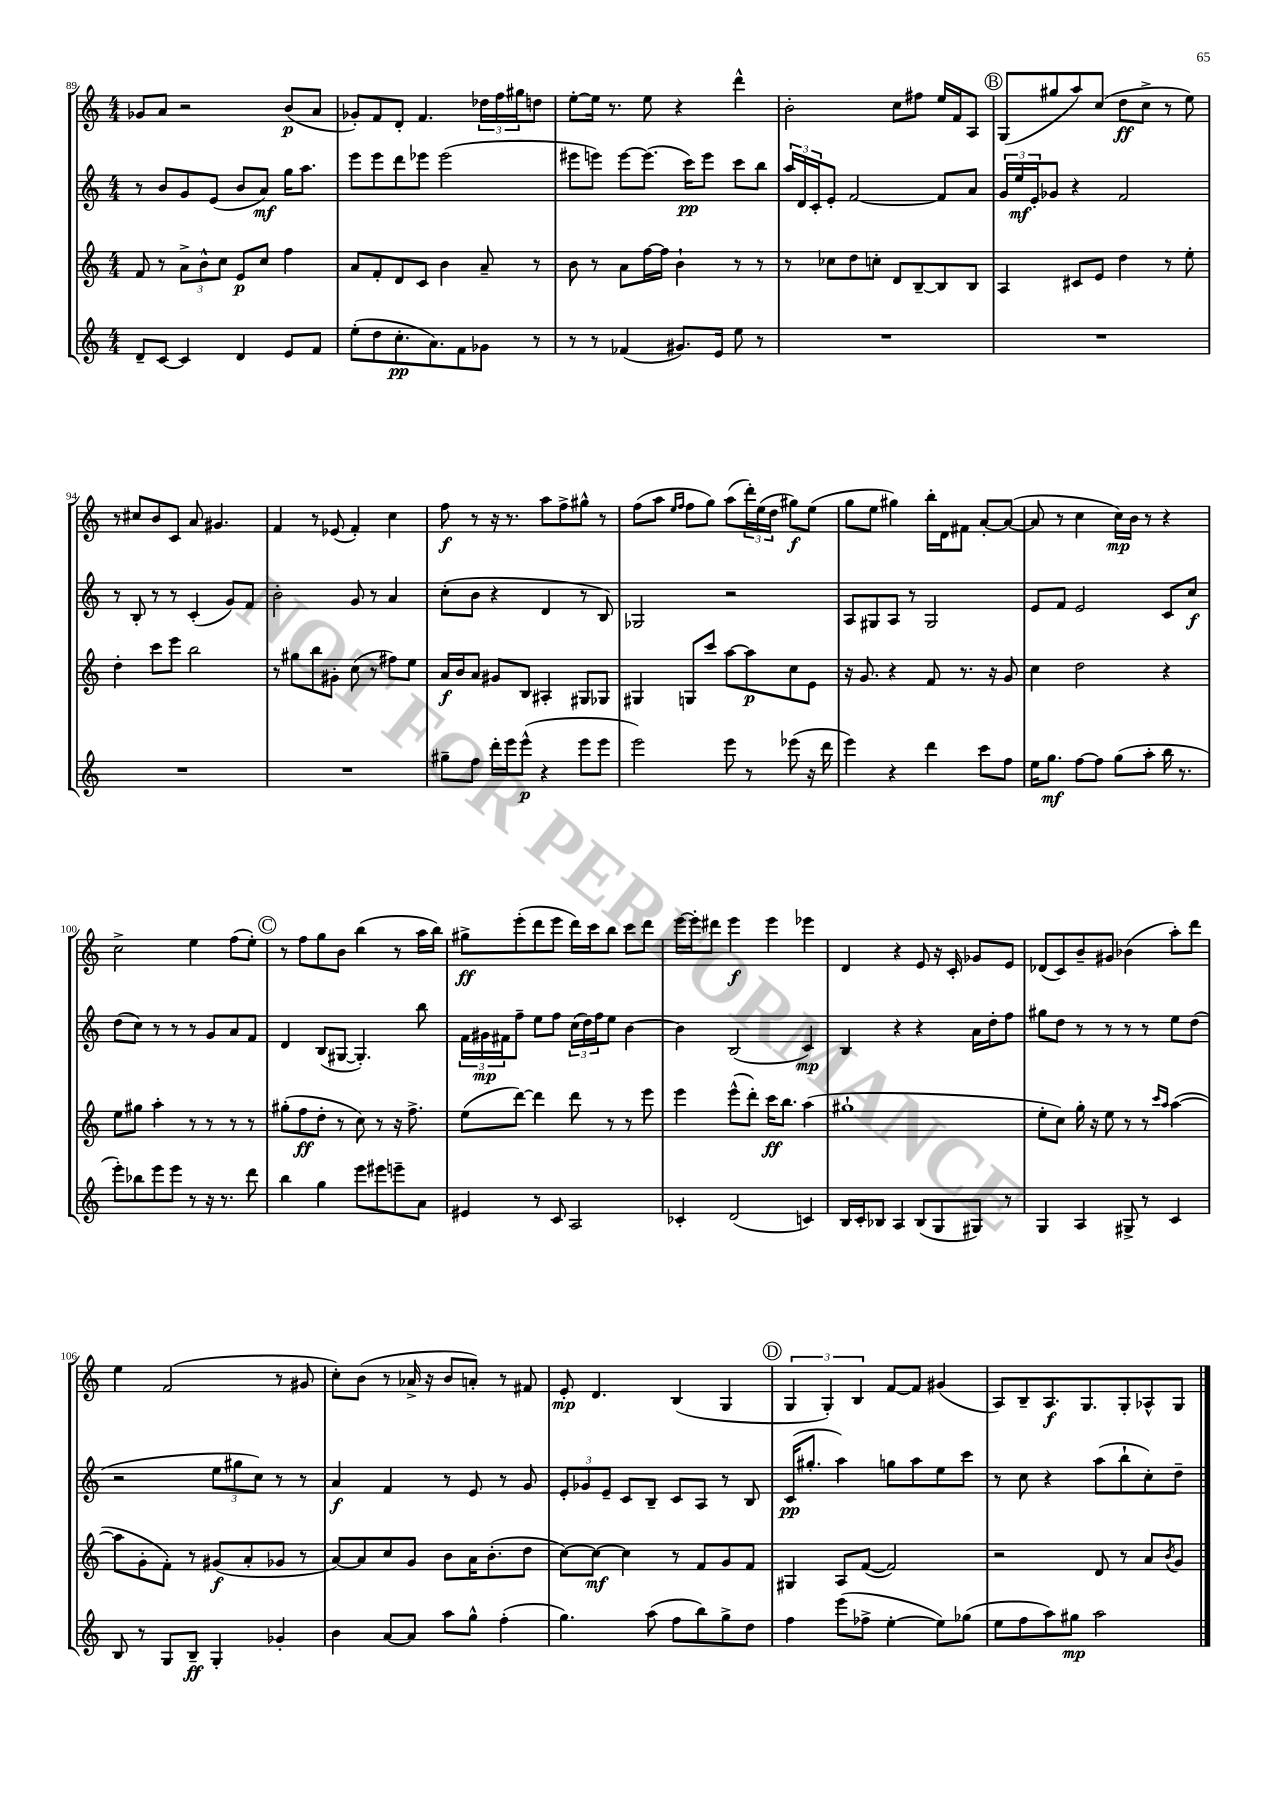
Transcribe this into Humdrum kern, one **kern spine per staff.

**kern	**kern	**kern	**kern
*staff4	*staff3	*staff2	*staff1
*clefG2	*clefG2	*clefG2	*clefG2
*k[]	*k[]	*k[]	*k[]
*M4/4	*M4/4	*M4/4	*M4/4
8d~/L	8f/	8r	8g-/L
[8c/J	8r	8b/L	8a/J
4c/]	12a^\L	8g/	2r
.	12b^^\	.	.
.	.	(8e/J	.
.	12cc\J	.	.
4d/	8e/L	8b/L	.
.	8cc/J	8a/J)	.
8e/L	4ff\	16gg\LK	(8b/L
.	.	8.aa\J	.
8f/J	.	.	8a/J
=	=	=	=
(8ee'\L	8a/L	8eee\L	8g-'/L)
8dd\	8f'/	8eee\	8f/
8.cc'\	8d/	8ddd\	8d'/J
.	8c/J	8eee-\J	4.f/
8.a\)	.	.	.
.	4b\	(2eee-\	.
8f\	.	.	.
8g-\J	8a~/	.	24dd-\LL
.	.	.	24ff\
.	.	.	24gg#\J
8r	8r	.	8dd\J
=	=	=	=
8r	8b\	8eee#\L	[8ee'\L
8r	8r	8eee\J)	16ee\]Jk
.	.	.	8.r
(4f-/	8a\L	[8eee\L	.
.	[16ff\L	(8.eee\]J	8ee\
.	16ff\]JJ	.	.
8.g#/L)	4b`\	.	4r
.	.	16ccc\LK)	.
.	.	8eee\J	.
16e/Jk	.	.	.
8ee\	8r	8ccc\L	4ddd^^\
8r	8r	8bb\J	.
=	=	=	=
1r	8r	24aa/LL	2b'\
.	.	24d/	.
.	.	24c'/J	.
.	8cc-\L	8e'/J	.
.	8dd\	[2f/	.
.	8cc'\J	.	.
.	8d/L	.	8cc\L
.	[8B~/	.	8ff#\J
.	8B/]	8f/]L	16ee/LL
.	.	.	16f/J
.	8B/J	8a/J	8A/J
=	=	=	=
1r	4A/	24g/LL	(8G/L
.	.	24ee/	.
.	.	24e'/J	.
.	.	8g-/J	8gg#/
.	8c#/L	4r	8aa/)
.	8e/J	.	(8cc/J
.	4dd\	2f/	8dd\L
.	.	.	8cc^\J
.	8r	.	8r
.	8ee'\	.	8ee\)
=	=	=	=
1r	4dd'\	8r	8r
.	.	8B'/	8cc#/L
.	8ccc\L	8r	8b/
.	8eee\J	8r	8c/J
.	2bb\	(4c'/	8a/
.	.	.	4.g#/
.	.	8g/L)	.
.	.	8f/J	.
=	=	=	=
1r	8r	2b'\	4f/
.	8gg#\L	.	.
.	8bb\	.	8r
.	8g#'\J	.	(8e-/
.	(8cc\	8g/	4f'/)
.	8r	8r	.
.	8ff#\L)	4a/	4cc\
.	8ee\J	.	.
=	=	=	=
8gg#~\L	16a/LL	(8cc'\L	8ff\
.	16b/J	.	.
8ff\J	8a/J	8b\J	8r
16ddd'\LL	8g#/L	4r	16r
16eee\J	.	.	8.r
(8eee^^\J	8B/J	.	.
4r	4A#'/	4d/	8aa\L
.	.	.	8ff^\
8eee\L	8G#/L	8r	8gg#^^\J
8eee\J	8G-/J	8B/)	8r
=	=	=	=
2eee\)	4G#/	2G-/	(8ff\L
.	.	.	8aa\J
.	.	.	16qqee/LL
.	.	.	16qqff/JJ
.	8G/L	.	8ff\L
.	8ccc/J	.	8gg\J)
8eee\	[8aa\L	2r	(8aa\L
8r	8aa\]	.	24ddd'\L)
.	.	.	(24ee\
.	.	.	24dd\JJ
(8eee-\	8cc\	.	8gg#\L)
16r	8e\J	.	(8ee\J
16ddd\	.	.	.
=	=	=	=
4eee\)	16r	8A/L	8gg\L
.	8.g/	.	.
.	.	8G#/	8ee\J
4r	4r	8A/J	4gg#\)
.	.	8r	.
4ddd\	8f/	2G#/	16bb'\LL
.	.	.	16d\J
.	8.r	.	8f#\J
8ccc\L	.	.	[8a'/L
.	16r	.	.
8ff\J	8g/	.	(8a/_J
=	=	=	=
16ee\LK	4cc\	8e/L	8a/]
8.gg\J	.	.	.
.	.	8f/J	8r
[8ff\L	2dd\	2e/	4cc\
8ff\]J	.	.	.
(8gg\L	.	.	16cc\LL)
.	.	.	16b\JJ
8aa'\J	.	.	8r
16bb\	4r	8c/L	4r
8.r	.	.	.
.	.	8cc/J	.
=	=	=	=
8eee'\L)	8ee\L	(8dd\L	2cc^\
8bb-\	8gg#\J	8cc\J)	.
8eee\	4aa'\	8r	.
8eee\J	.	8r	.
8r	8r	8r	4ee\
16r	8r	8g/L	.
8.r	.	.	.
.	8r	8a/	(8ff\L
8ddd\	8r	8f/J	8ee'\J)
=	=	=	=
4bb\	(8gg#'\L	4d/	8r
.	8ff\	.	8ff\L
4gg\	8dd'\J	(8B/L	8gg\
.	8r	[8G#/J	8b\J
8eee\L	8cc\)	4.G#'/])	(4bb\
8eee#\	8r	.	.
8eee~\	16r	.	8r
.	8.ff^\	.	.
8a\J	.	8bb\	16aa\LL
.	.	.	16bb\JJ)
=	=	=	=
4e#/	(8ee\L	24f\LL	8gg#^\L
.	.	24g#\	.
.	.	24f#\J	.
.	[8ddd\J)	8ff~\J	(8eee'\
8r	4ddd\]	8ee\L	8ddd\
8c/	.	8ff\J	8eee\J
2A/	8ddd\	(24cc\LL	16ddd\LL)
.	.	24dd\)	.
.	.	.	16ccc\J
.	.	24ff\J	.
.	8r	8ee\J	8bb\J
.	8r	[4b\	8ccc\L
.	8eee\	.	8ddd\J
=	=	=	=
4c-'/	4eee\	4b\]	[16eee\LL
.	.	.	16eee'\]J
.	.	.	8ddd#\J
(2d/	(8eee^^\L	(2B/	4eee\
.	8ddd'\J)	.	.
.	16ccc\LK	.	4eee\
.	8.bb\J	.	.
4c/)	(4aa\	4c/)	4eee-\
=	=	=	=
16B/LL	1gg#`	4B/	4d/
16c'/J	.	.	.
8B-/J	.	.	.
4A/	.	4r	4r
(8B-/L	.	4r	8e/
8G/	.	.	16r
.	.	.	16c'/
8G#/J)	.	16a\LL	8g-/L
.	.	16dd'\J	.
8r	.	8ff\J	8e/J
=	=	=	=
4G/	8ee'\L	8gg#\L	(8d-/L
.	8cc\J)	8dd\J	8c/)
4A/	16gg'\	8r	8b~/
.	16r	.	.
.	8ee\	8r	8g#/J
8G#^/	8r	8r	(4b-\
8r	8r	8r	.
.	16qqccc/LL	.	.
.	16qqaa/JJ	.	.
4c/	([4aa\	8ee\L	8aa'\L)
.	.	(8dd\J	8ddd\J
=	=	=	=
8B/	8aa\]L	2r	4ee\
8r	8g'\	.	.
8G/L	8f'\J)	.	(2f/
8B~/J	8r	.	.
4G'/	(8g#/L	12ee\L	.
.	.	12gg#\	.
.	8a'/	.	.
.	.	12cc\J)	.
4g-'/	8g-/J	8r	8r
.	8r	8r	8g#/
=	=	=	=
4b\	[8a/L)	4a/	8cc'\L)
.	8a/]	.	(8b\J
[8a/L	8cc/	4f/	8r
8a/]J	8g/J	.	16a-^/
.	.	.	16r
8aa\L	8b\L	8r	8b/L
8gg^^\J	16a\K	8e/	8a'/J)
.	(8.b'\	.	.
(4ff'\	.	8r	8r
.	8dd\J	8g/	8f#/
=	=	=	=
4.gg\)	[8cc\L)	12e'/L	8e'/
.	.	12g-/	.
.	8cc\_J	.	4.d/
.	.	12e~/J	.
.	4cc\]	8c/L	.
(8aa\	.	8B~/J	.
8ff\L	8r	8c/L	(4B/
8bb\)	8f/L	8A/J	.
8gg^\	8g/	8r	4G/
8dd\J	8f/J	8B/	.
=	=	=	=
4ff\	4G#/	(16c/LK	6G/
.	.	8.gg#'/J	.
.	.	.	6G'/)
(8eee\L	8A/L	4aa\)	.
.	.	.	6B/
8ff-^\J	([8f/J	.	.
[4ee'\	2f/])	8gg\L	[8f/L
.	.	8aa\	8f/]J
8ee\]L)	.	8ee\	(4g#/
(8gg-\J	.	8ccc\J	.
=	=	=	=
8ee\L	2r	8r	8A/L)
8ff\	.	8cc\	8B~/
8aa\)	.	4r	8.A/
8gg#\J	.	.	.
.	.	.	8.G/
2aa\	8d/	(8aa\L	.
.	8r	8bb`\	8G'/
.	8a/L	8cc'\)	8A-^^/
.	8qb/	.	.
.	8g/J	8dd~\J	8G/J
==	==	==	==
*-	*-	*-	*-
